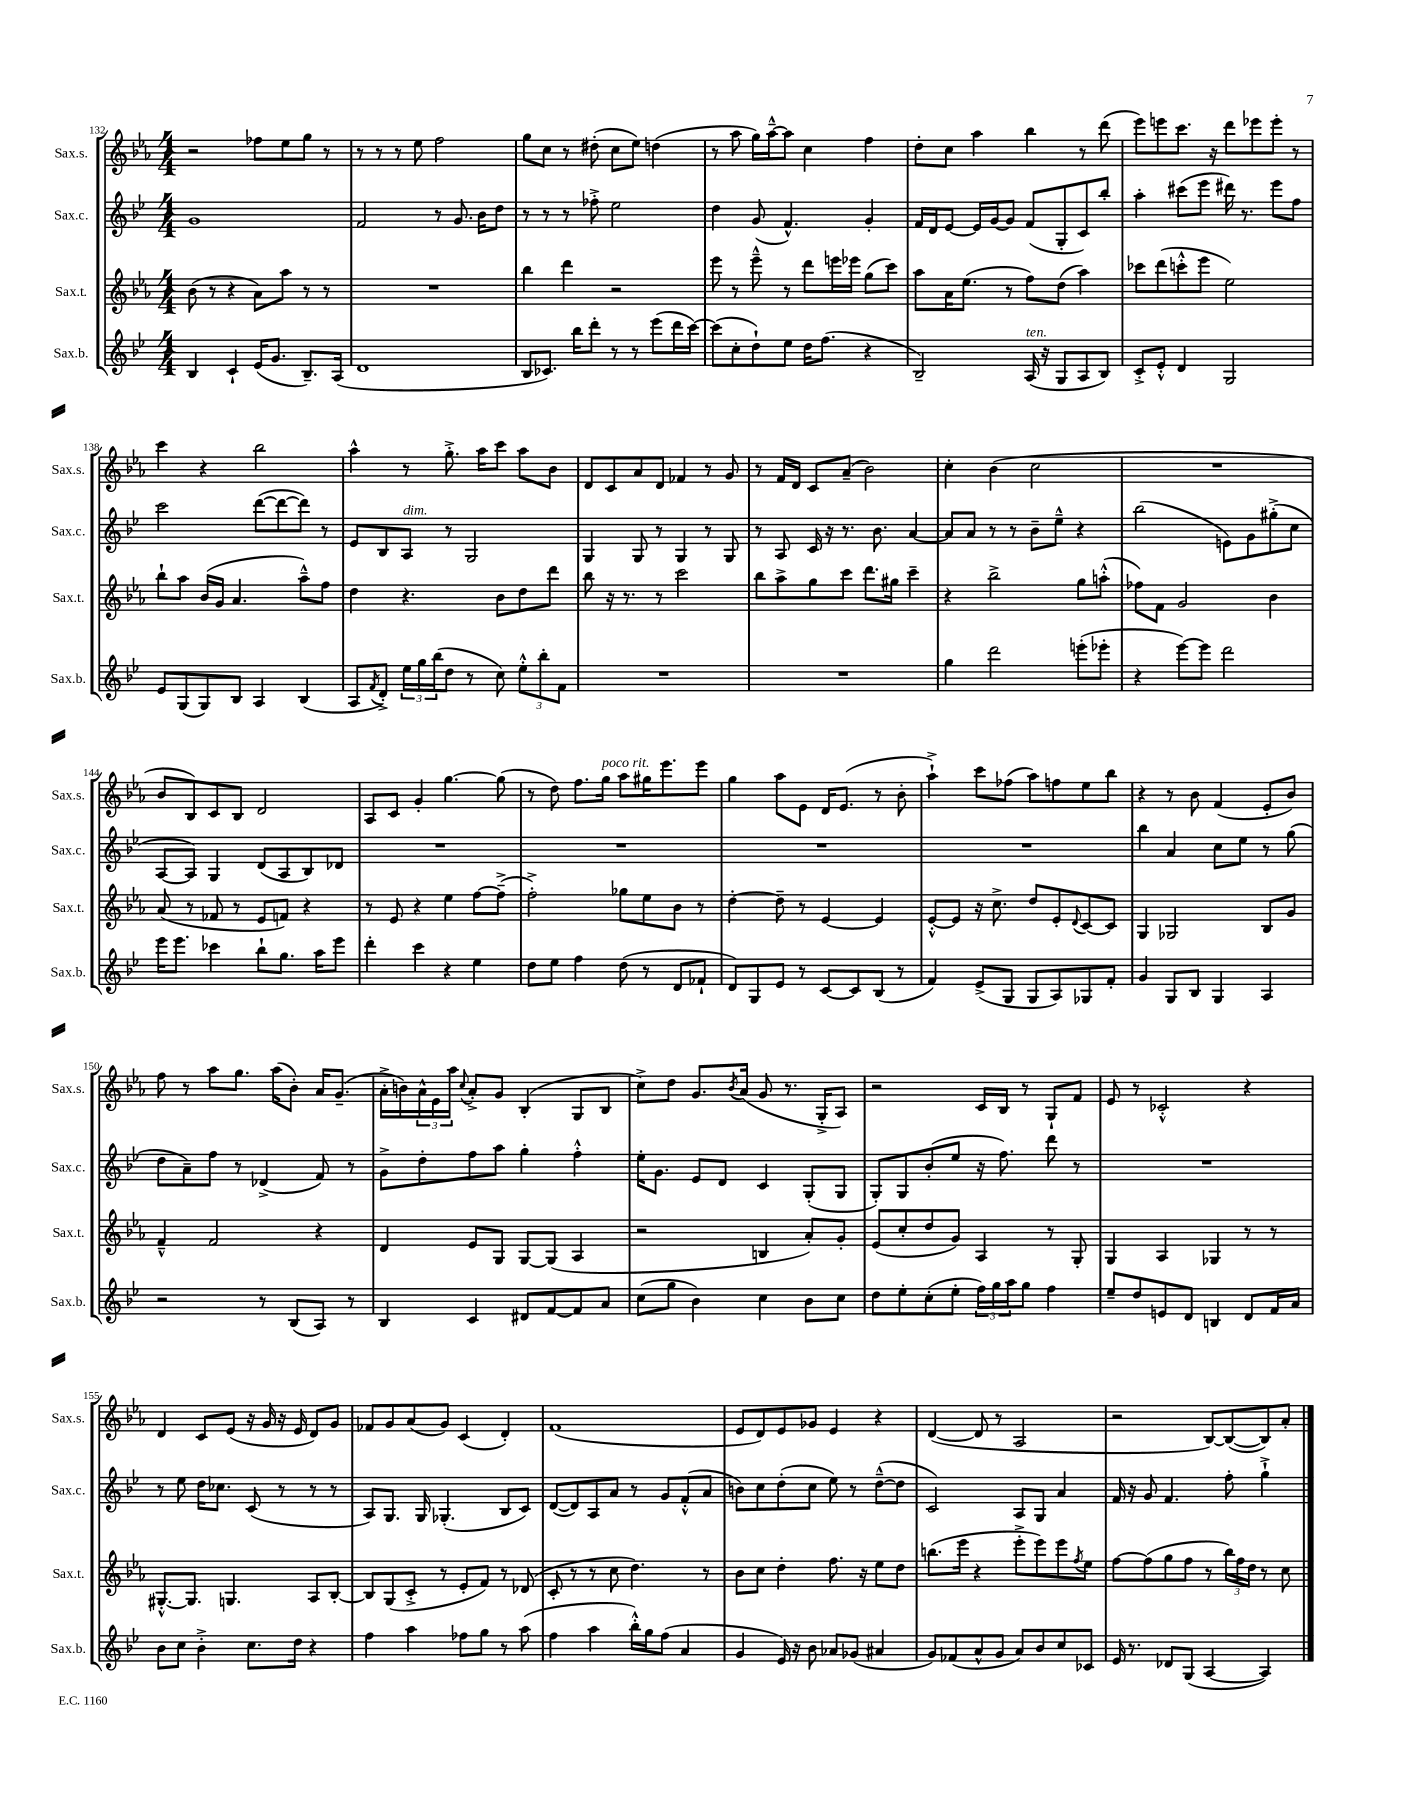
<<
\new StaffGroup <<
\new Staff = "s0" \with { instrumentName = "Sax.s." shortInstrumentName = "Sax.s." } {
    \clef treble \key ees \major \numericTimeSignature \time 4/4
    r2 fes''8 ees''8 g''8 r8 |
    r8 r8 r8 ees''8 f''2 |
    g''8 c''8 r8 dis''8-.( c''8 ees''8) d''4( |
    r8 aes''8 g''16) aes''16~---^ aes''8 c''4 f''4 |
    d''8-. c''8 aes''4 bes''4 r8 d'''8( |
    ees'''8) e'''8 c'''8. r16 d'''8 ees'''8 ees'''8-. r8 |
    c'''4 r4 bes''2 |
    aes''4-^ r8 g''8.-.-> aes''16 c'''8 aes''8 bes'8 |
    d'8 c'8 aes'8 d'8 fes'4 r8 g'8 |
    r8 f'16 d'16 c'8 aes'8--( bes'2) |
    c''4-. bes'4( c''2 |
    R1 |
    bes'8 bes8) c'8 bes8 d'2 |
    aes8 c'8 g'4-. g''4.~ g''8( |
    r8 d''8) f''8. g''16^\markup { \italic "poco rit." } aes''8 gis''16 ees'''8. ees'''8 |
    g''4 aes''8 ees'8 d'16 ees'8.( r8 bes'8-. |
    aes''4-!->) c'''8 fes''8( aes''8) f''8 ees''8 bes''8 |
    r4 r8 bes'8 f'4( ees'8-. bes'8) |
    f''8 r8 aes''8 g''8. aes''16( bes'8-.) aes'16 g'8.--( |
    aes'16-.-> b'16) \tuplet 3/2 { aes'16-^ ees'16 aes''16 } \appoggiatura { c''8 } aes'8-.-> g'8 bes4-.( g8 bes8 |
    c''8->) d''8 g'8. \acciaccatura { bes'8 } aes'16( g'8 r8. g16-.-> aes8) |
    r2 c'16 bes16 r8 g8-! f'8 |
    ees'8 r8 ces'2-.-^ r4 |
    d'4 c'8 ees'8( r16 g'16 r16 ees'16 d'8) g'8 |
    fes'8 g'8 aes'8( g'8) c'4( d'4-.) |
    f'1( |
    ees'8 d'8) ees'8 ges'8 ees'4 r4 |
    d'4~( d'8 r8 aes2 |
    r2 bes8~) bes8~( bes8) aes'8-. \bar "|." |
}
\new Staff = "s1" \with { instrumentName = "Sax.c." shortInstrumentName = "Sax.c." } {
    \clef treble \key bes \major \numericTimeSignature \time 4/4
    g'1 |
    f'2 r8 g'8. bes'16 d''8 |
    r8 r8 r8 fes''8-.-> ees''2 |
    d''4 g'8( f'4.-^) g'4-. |
    f'16 d'16 ees'8~ ees'16 g'16~ g'8 f'8( g8-. c'8) bes''8-. |
    a''4-. cis'''8( ees'''8 dis'''16) r8. ees'''8 f''8 |
    c'''2 d'''8~( d'''8~ d'''8) r8 |
    ees'8 bes8 a8^\markup { \italic "dim." } r8 g2 |
    g4 g8 r8 g4 r8 g8 |
    r8 a8 c'16 r16 r8. bes'8. a'4~ |
    a'8 a'8 r8 r8 bes'8-- ees''8---^ r4 |
    bes''2( e'8) g'8 gis''8-.->( c''8 |
    a8~ a8) g4 d'8( a8 bes8) des'8 |
    R1 |
    R1 |
    R1 |
    R1 |
    bes''4 a'4 c''8 ees''8 r8 g''8( |
    d''8 a'8--) f''8 r8 des'4->( f'8) r8 |
    g'8-> d''8-. f''8 a''8 g''4-. f''4-.-^ |
    ees''16-. g'8. ees'8 d'8 c'4 g8-.( g8 |
    g8-.) g8 bes'8-.( ees''8 r16 f''8.) d'''8 r8 |
    R1 |
    r8 ees''8 d''16 ces''8. c'8( r8 r8 r8 |
    a8) g8. g16 ges4.-.( bes8 c'8) |
    d'8~( d'8) a8 a'8 r8 g'8 f'8-.-^( a'8 |
    b'8) c''8 d''8-.( c''8 ees''8) r8 d''8~---^( d''8 |
    c'2) a8 g8 a'4 |
    f'16 r16 g'8 f'4. f''8-. g''4-!-> \bar "|." |
}
\new Staff = "s2" \with { instrumentName = "Sax.t." shortInstrumentName = "Sax.t." } {
    \clef treble \key ees \major \numericTimeSignature \time 4/4
    bes'8( r8 r4 aes'8) aes''8 r8 r8 |
    R1 |
    bes''4 d'''4 r2 |
    ees'''8 r8 ees'''8---^ r8 d'''8 e'''16 ees'''16 g''8( c'''8) |
    aes''8 aes'16 ees''8.( r8 f''8) d''8( aes''4) |
    ces'''8 d'''8( c'''8-.-^ ees'''8 ees''2) |
    bes''8-! aes''8 bes'16( g'16 aes'4. aes''8---^) f''8 |
    d''4 r4. bes'8 d''8 d'''8 |
    bes''8 r16 r8. r8 c'''2 |
    bes''8 aes''8-> g''8 c'''8 d'''8. gis''16 c'''4-- |
    r4 bes''2-> g''8 a''8-.-^( |
    fes''8) f'8 g'2 bes'4 |
    aes'8( r8 fes'8 r8 ees'8 f'8) r4 |
    r8 ees'8 r4 ees''4 f''8~ f''8--->( |
    f''2-.->) ges''8 ees''8 bes'8 r8 |
    d''4~-. d''8-- r8 ees'4~ ees'4 |
    ees'8~-.-^ ees'8 r16 c''8.-> d''8 ees'8-. \appoggiatura { d'8 } c'8~ c'8 |
    g4 ges2 bes8 g'8 |
    f'4---^ f'2 r4 |
    d'4 ees'8 g8 g8~ g8( aes4 |
    r2 b4 aes'8-.) g'8-. |
    ees'8( c''8-. d''8 g'8) aes4 r8 g8-. |
    g4 aes4 ges4 r8 r8 |
    gis8.~-.-^ gis8. g4. aes8 bes8~-. |
    bes8 g8( c'8-.-> r8 ees'8-. f'8) r8 des'8( |
    c'8-. r8 r8 c''8 d''4.) r8 |
    bes'8 c''8 d''4-. f''8. r16 ees''8 d''8 |
    b''8.( ees'''16 r4 ees'''8-.-> ees'''8) ees'''8 \acciaccatura { f''8 } ees''8 |
    f''8~ f''8( g''8 f''8 r8 \tuplet 3/2 { bes''16) f''16 d''16 } r8 c''8 \bar "|." |
}
\new Staff = "s3" \with { instrumentName = "Sax.b." shortInstrumentName = "Sax.b." } {
    \clef treble \key bes \major \numericTimeSignature \time 4/4
    bes4 c'4-! ees'16( g'8. bes8.--) a16( |
    d'1 |
    bes8 ces'8.) bes''16 d'''8-. r8 r8 ees'''8( d'''16 c'''16~) |
    c'''8( c''8-. d''8-!) ees''8 d''16 f''8.( r4 |
    bes2--) a16^\markup { \italic "ten." }( r16 g8 a8 bes8) |
    c'8-.-> ees'8-.-^ d'4 g2 |
    ees'8 g8( g8) bes8 a4 bes4( |
    a8 \acciaccatura { f'8 } d'8-.->) \tuplet 3/2 { ees''16 g''16 bes''16( } d''8 r8 c''8) \tuplet 3/2 { ees''8-.-^ bes''8-. f'8 } |
    R1 |
    R1 |
    g''4 d'''2 e'''8-.( ees'''8-. |
    r4 ees'''8~) ees'''8 d'''2 |
    ees'''16 ees'''8. ces'''4 bes''8-! g''8. a''16 ees'''8 |
    d'''4-. c'''4 r4 ees''4 |
    d''8 ees''8 f''4 d''8( r8 d'8 fes'8-! |
    d'8) g8 ees'8 r8 c'8~ c'8 bes8( r8 |
    f'4) ees'8->( g8 g8 a8) ges8 f'8-. |
    g'4 g8 bes8 g4 a4 |
    r2 r8 bes8( a8) r8 |
    bes4 c'4 dis'8 f'8~ f'8 a'8 |
    c''8( g''8 bes'4) c''4 bes'8 c''8 |
    d''8 ees''8-. c''8-.( ees''8-. \tuplet 3/2 { f''16) g''16 a''16 } g''8 f''4 |
    ees''8-- d''8 e'8 d'8 b4 d'8 f'16 a'16 |
    bes'8 c''8 bes'4-.-> c''8. d''16 r4 |
    f''4 a''4 fes''8 g''8 r8 a''8( |
    f''4 a''4 bes''16-.-^) g''16 f''8( a'4 |
    g'4 ees'16) r16 bes'8 aes'8 ges'8( ais'4 |
    g'8) fes'8( a'8-^ g'8 a'8) bes'8 c''8 ces'8 |
    ees'16 r8. des'8 g8( a4~ a4) \bar "|." |
}
>>
>>
\layout { \context { \Score currentBarNumber = #132 } }
